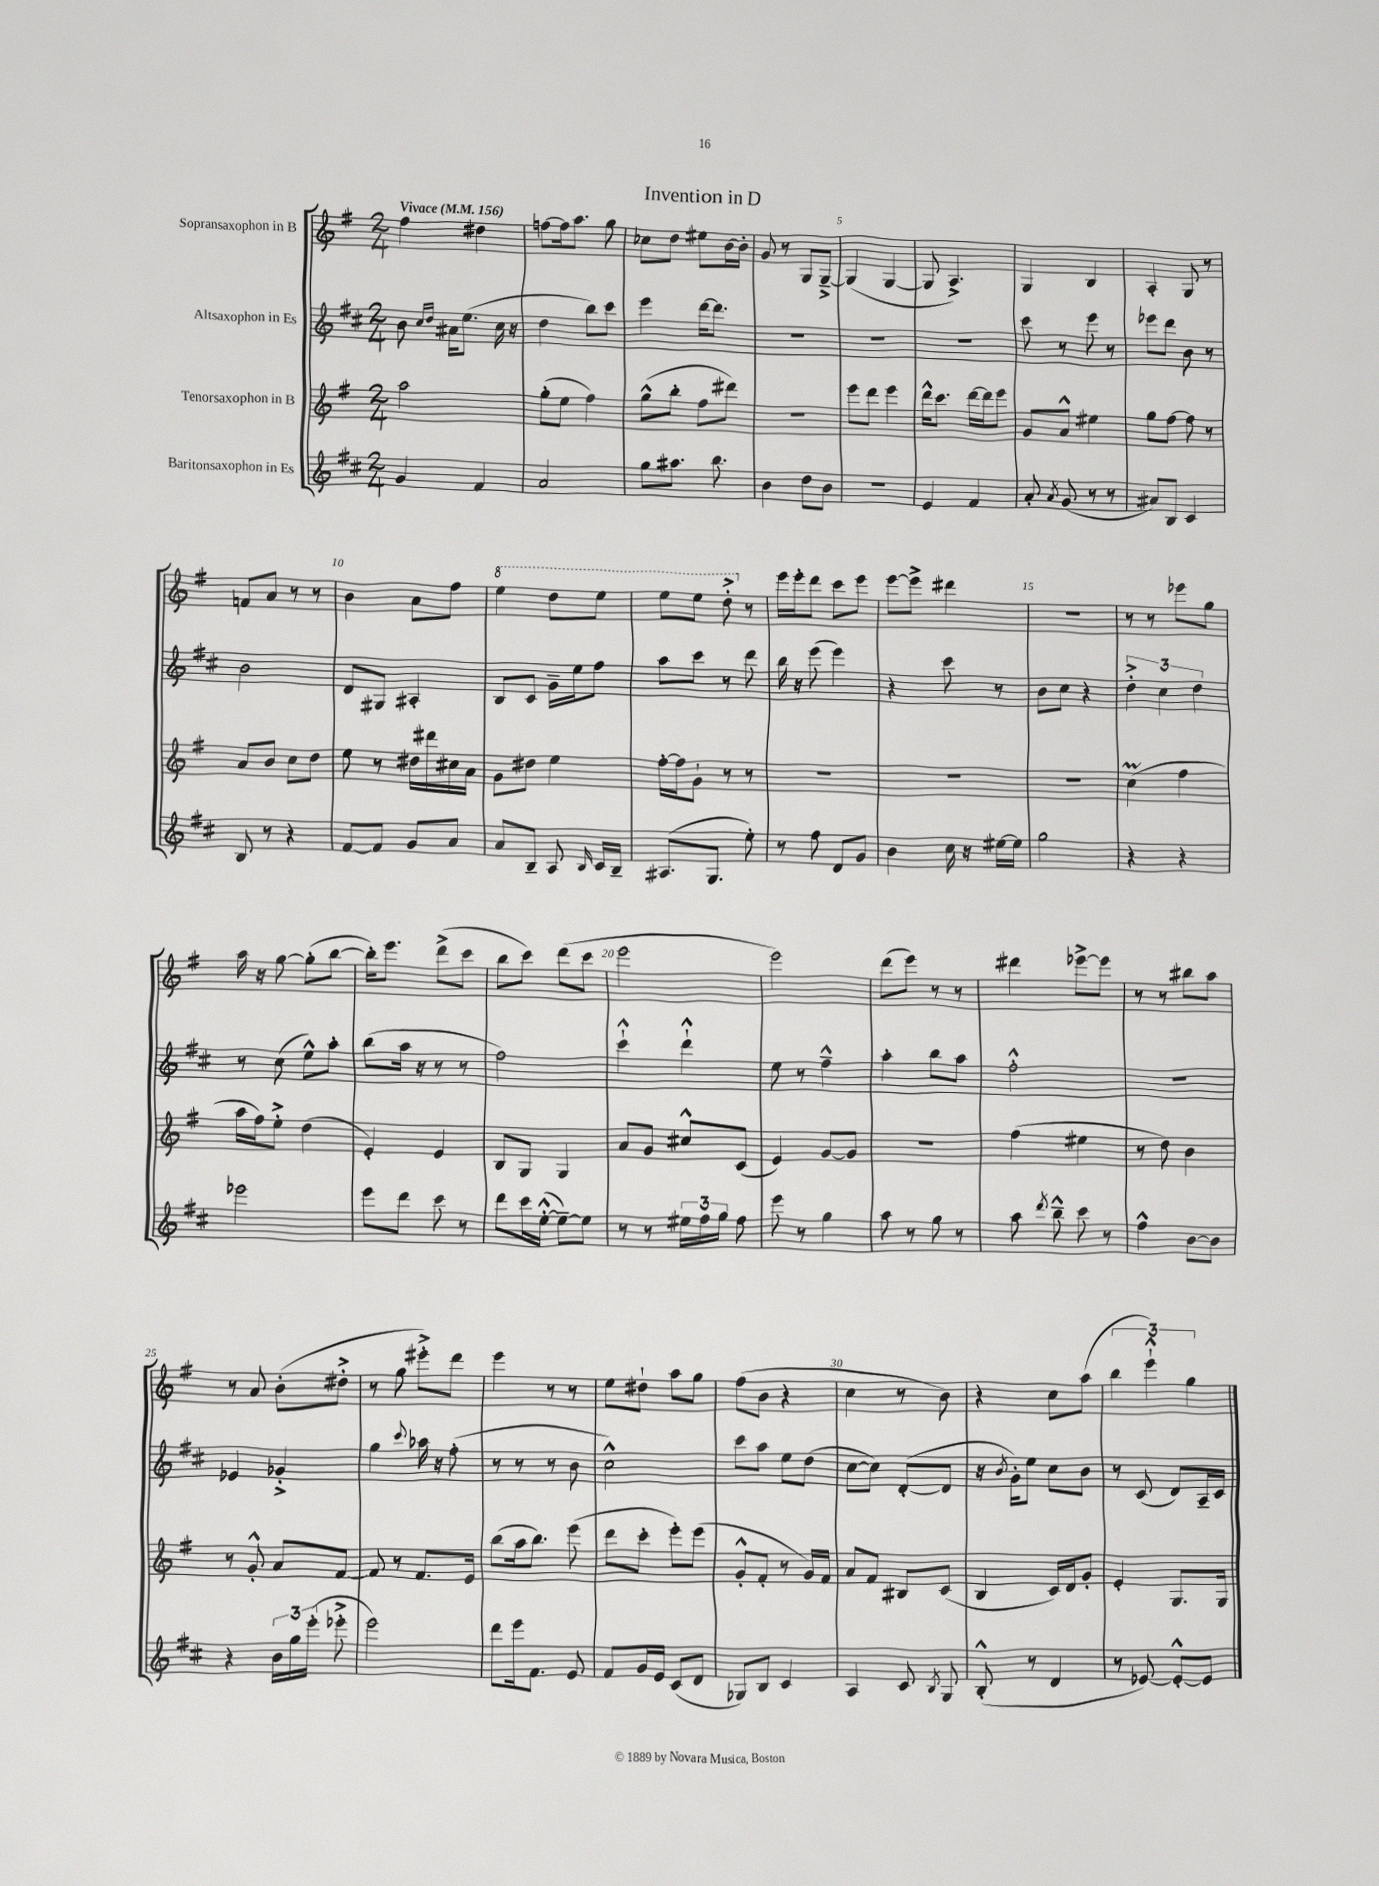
\header { title = "Invention in D" }
<<
\new StaffGroup <<
\new Staff = "s0" \with { instrumentName = "Sopransaxophon in B" } {
    \clef treble \key g \major \numericTimeSignature \time 2/4 \tempo "Vivace" 4 = 156
    \autoBeamOff fis''4 dis''4 |
    f''8[~ f''16 a''8.] g''8 |
    ces''8[ d''8] eis''8[ b'16~ b'16]-. |
    g'8 r8 g8[ g8]~---> |
    g4( g4~ |
    g8 a4.->) |
    g4 b4 |
    a4-. g8 r8 |
    f'8[ a'8] r8 r8 |
    b'4 a'8[ fis''8] |
    \ottava #1 e'''4 d'''8[ e'''8] |
    e'''8[ e'''8] d'''8-.-> \ottava #0 r8 |
    e'''16[ e'''16-. d'''8] c'''8[ e'''8] |
    e'''8[~ e'''8]-> dis'''4 |
    r2 |
    r8 r8 ees'''8[ g''8] |
    a''16 r16 g''8~ g''8[-.( b''8]~ |
    b''16[-.) e'''8.] d'''8[->( c'''8] |
    b''8[ c'''8]) d'''8[( c'''8] |
    e'''2 |
    e'''2) |
    d'''8[( e'''8]) r8 r8 |
    dis'''4 ees'''8[~-> ees'''8] |
    r8 r8 bis''8[ a''8] |
    r8 a'8 b'8[-.( dis''8]-.-> |
    r8 g''8 eis'''8[-.->) d'''8] |
    e'''4 r8 r8 |
    e''8[ dis''8]-! a''8[ g''8] |
    fis''8[( b'8] r4 |
    c''4 r8 b'8) |
    r4 c''8[ a''8]( |
    \tuplet 3/2 { b''4 e'''4-!-^) g''4 } \bar "|." |
}
\new Staff = "s1" \with { instrumentName = "Altsaxophon in Es" } {
    \clef treble \key d \major \numericTimeSignature \time 2/4
    \autoBeamOff b'8 \grace { cis''16[ d''16] } ais'16[ e''8.]( cis''16 r16 |
    d''4 b''8[) cis'''8] |
    e'''4 d'''16[~ d'''8.] |
    R2 |
    R2 |
    R2 |
    cis'''8 r8 e'''8 r8 |
    ees'''8[ d'''8] b'8 r8 |
    b'2 |
    d'8[ gis8] ais4-. |
    b8[ cis'8] g'16[-- e''16 fis''8] |
    a''8[ cis'''8] r8 d'''8 |
    b''16 r16 e'''8( e'''4) |
    r4 cis'''8 r8 |
    b'8[ cis''8] r4 |
    \tuplet 3/2 { d''4-.-> cis''4 d''4 } |
    r8 cis''8( e''8[-^) a''8]-. |
    b''8[( a''16] r16 r8 r8 |
    fis''2) |
    cis'''4-!-^ d'''4-!-^ |
    e''8 r8 fis''4---^ |
    a''4-. b''8[ a''8] |
    fis''2-.-^ |
    R2 |
    ees'4 ges'4-.-> |
    g''4 \appoggiatura { cis'''8 } aes''16 r16 fis''8-.( |
    r8 r8 r8 b'8 |
    cis''2-^) |
    cis'''8[ a''8] e''8[ d''8]( |
    cis''8[~ cis''8]) d'8[~-.( d'8] |
    r16 \acciaccatura { b'8 } g'16[-.) e''8] cis''8[ b'8] |
    r8 cis'8( d'8[) a16-- cis'16] \bar "|." |
}
\new Staff = "s2" \with { instrumentName = "Tenorsaxophon in B" } {
    \clef treble \key g \major \numericTimeSignature \time 2/4
    \autoBeamOff a''2 |
    g''8[-.( e''8] fis''4) |
    g''8[-^( b''8]-. fis''8[ dis'''8]) |
    R2 |
    e'''8[ d'''8] e'''4 |
    d'''16[-^ c'''8.] d'''16[~ d'''16 e'''8] |
    g'8[ a'8]-^ eis''4 |
    g''8[ fis''8]~ fis''8 r8 |
    a'8[ b'8] c''8[ d''8] |
    e''8 r8 dis''16[ dis'''16 cis''16 a'16] |
    g'8[ dis''8] e''4 |
    fis''16[~-. fis''16 g'8]-! r8 r8 |
    R2 |
    R2 |
    R2 |
    c''4\prall( fis''4 |
    a''16[ fis''16) e''8]-.-> d''4( |
    e'4-.) e'4 |
    b8[ g8] g4 |
    a'8[ g'8] cis''8[-^ c'8]( |
    e'4) g'8[~ g'8] |
    R2 |
    fis''4( eis''4 |
    r8 d''8) b'4 |
    r8 g'8-.-^ a'8[ fis'8]~ |
    fis'8 r8 fis'8.[ e'16] |
    b''8[( a''16 b''8.]) e'''8( |
    d'''8[ c'''8]-. e'''8[-.) e'''8]( |
    g'8[-.-^ fis'8]-. r8 g'16[) fis'16] |
    a'8[ fis'8] bis8[ c'8]( |
    b4 c'16[) d'16 g'8]-. |
    e'4-. g8.[ g16] \bar "|." |
}
\new Staff = "s3" \with { instrumentName = "Baritonsaxophon in Es" } {
    \clef treble \key d \major \numericTimeSignature \time 2/4
    \autoBeamOff g'4 fis'4 |
    a'2 |
    g''8[ ais''8.] b''8. |
    b'4 d''8[ b'8] |
    R2 |
    e'4 fis'4 |
    a'8-. \acciaccatura { a'8 } g'8( r8 r8 |
    ais'8[) b8] cis'4 |
    b8 r8 r4 |
    fis'8[~ fis'8] g'8[ a'8] |
    a'8[ b8]-- a8 \grace { b16 } cis'16[ b16]-- |
    ais8.[( g8.] e''8-.) |
    r8 fis''8 d'8[ g'8] |
    b'4 cis''16 r16 eis''16[~ eis''16] |
    g''2 |
    r4 r4 |
    ees'''2 |
    e'''8[ d'''8] cis'''8 r8 |
    d'''8[ cis'''16 e''16]~-.-^( e''8[~--) e''8] |
    r8 r8 \tuplet 3/2 { eis''16[ fis''16 g''16] } fis''8 |
    e'''8 r8 g''4 |
    a''8 r8 g''8 r8 |
    a''8 \acciaccatura { d'''8 } b''8---^ cis'''8 r8 |
    fis''4-^ b'8[~ b'8] |
    r4 \tuplet 3/2 { b'16[ g''16 e'''16]-.( } ees'''8-.-> |
    e'''2) |
    d'''8[ e'''16 fis'8.] e'8 |
    fis'8[ g'16 e'16] cis'8[( d'8] |
    ges8[) b8] cis'4 |
    a4 cis'8 \acciaccatura { b8 } g8 |
    b8-.-^( r8 d'4 |
    r8 ees'8~) ees'8[~-.-^ ees'8] \bar "|." |
}
>>
>>
\layout { \context { \Score \override BarNumber.break-visibility = ##(#f #t #t) barNumberVisibility = #(every-nth-bar-number-visible 5) } }
